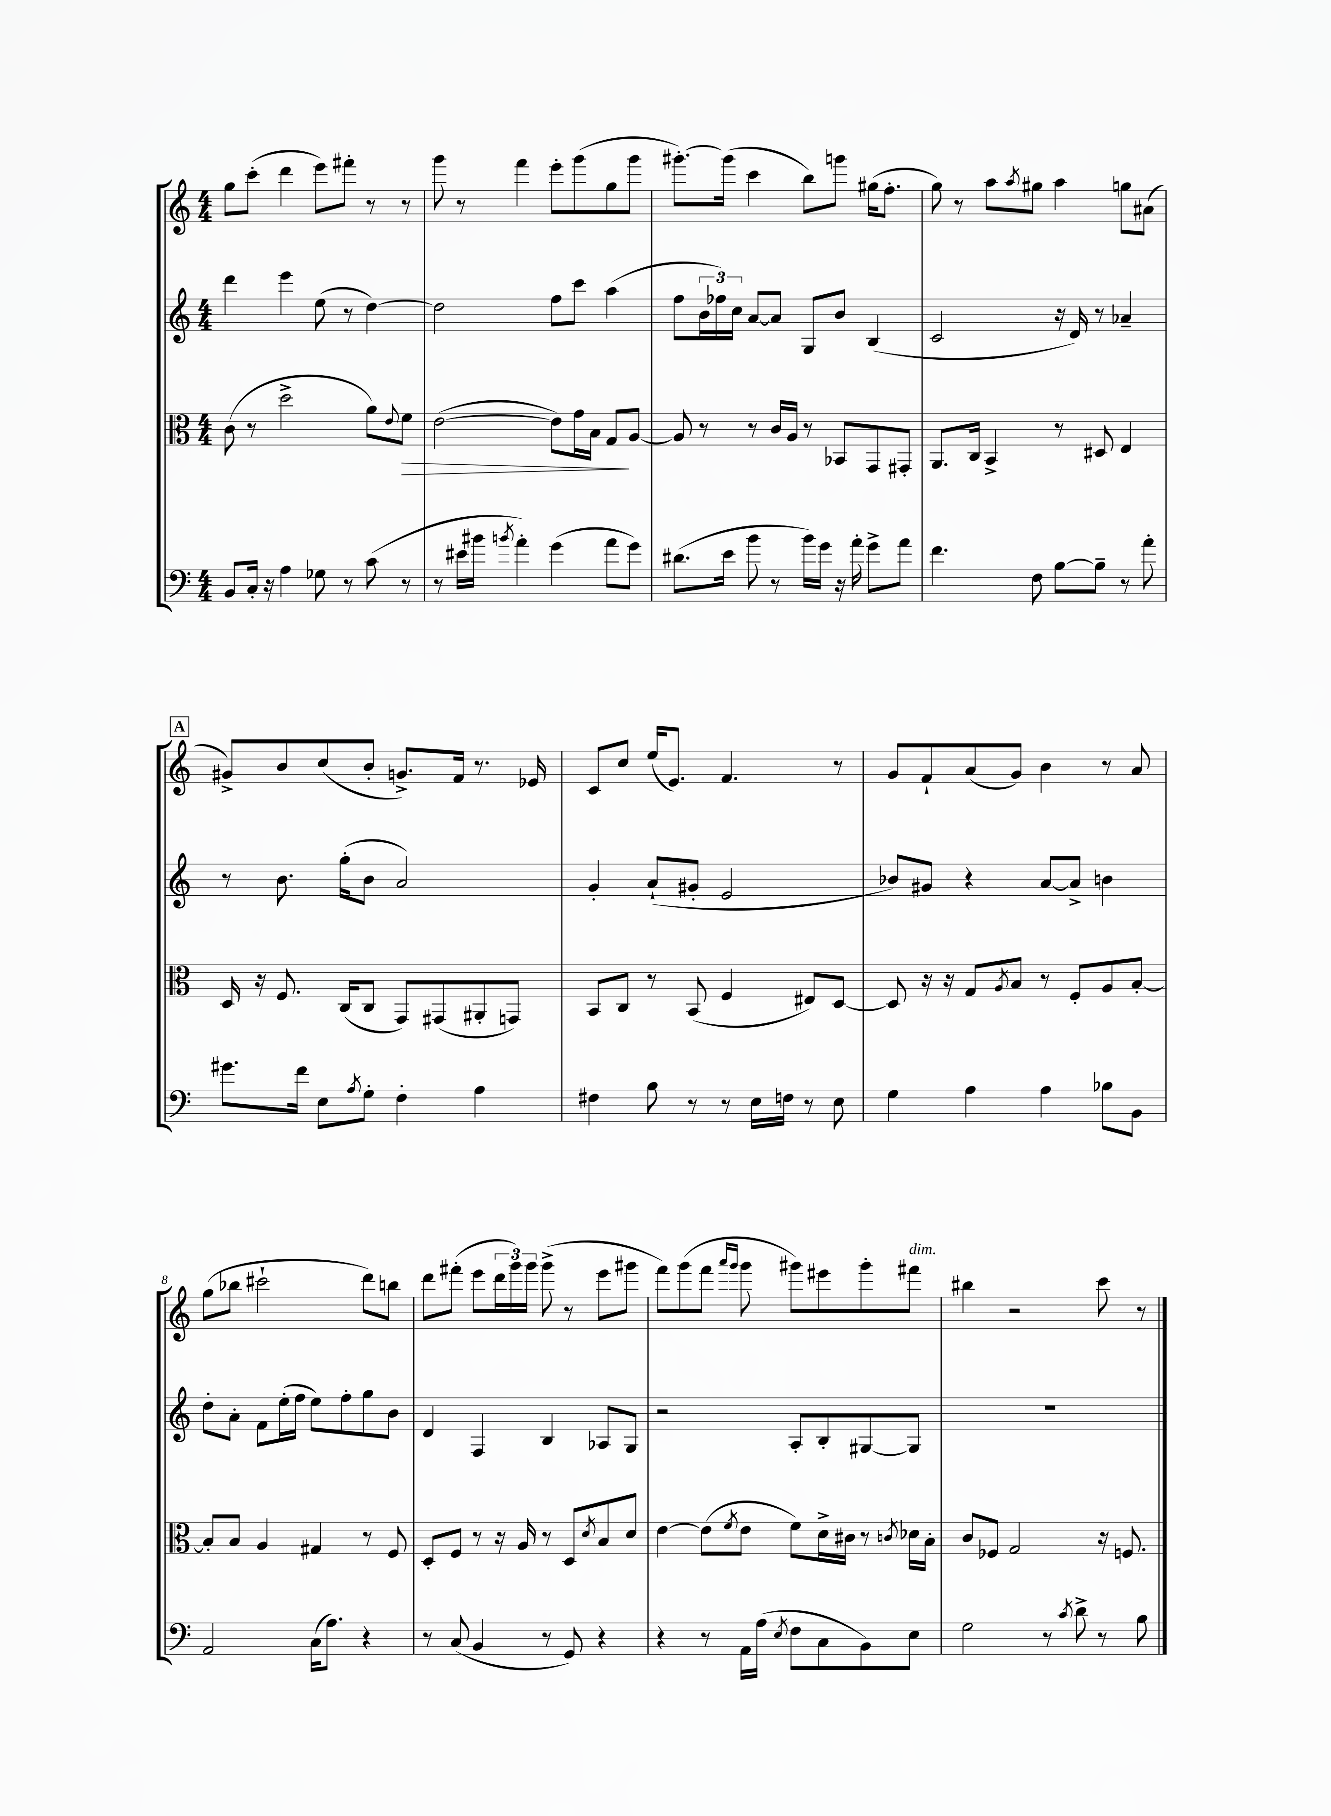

**kern	**kern	**kern	**kern
*staff4	*staff3	*staff2	*staff1
*clefF4	*clefC3	*clefG2	*clefG2
*k[]	*k[]	*k[]	*k[]
*M4/4	*M4/4	*M4/4	*M4/4
8BB	(8c	4ddd	8gg
16C'	8r	.	(8ccc'
16r	.	.	.
4A	2dd^	4eee	4ddd
8G-	.	(8ee	8eee)
8r	.	8r	8fff#'
(8c	8a)	[4dd)	8r
.	8qqe	.	.
8r	8f	.	8r
=	=	=	=
8r	([2e	2dd]	8ggg
16e#	.	.	8r
16b#	.	.	.
8qb	.	.	.
4a')	.	.	4fff
(4g	8e])	8ff	8eee'
.	16g	8ccc	(8ggg
.	16B	.	.
8a	8G	(4aa	8gg
8g)	[8A	.	8ggg
=	=	=	=
(8.d#	8A]	8ff	[8.ggg#')
.	8r	24b	.
.	.	24ff-)	.
16e	.	.	(16ggg#]
.	.	24cc	.
8b	8r	[8a	4ccc
8r	16c	8a]	.
.	16A	.	.
16b)	8r	8G	8bb)
16g	.	.	.
16r	8BB-	8b	8ggg
16a'	.	.	.
8g^	8GG	(4B	(16gg#
.	.	.	8.ff'
8a	8GG#'	.	.
=	=	=	=
4.f	8.AA	2c	8gg)
.	.	.	8r
.	16C	.	.
.	4BB^	.	8aa
.	.	.	8qaa
8F	.	.	8gg#
[8B	8r	16r	4aa
.	.	16d)	.
8B~]	8D#	8r	.
8r	4E	4a-~	8gg
8a'	.	.	(8a#
=	=	=	=
8.g#	16D	8r	8g#^)
.	16r	.	.
.	8.F	8.b	8b
16f	.	.	.
8E	.	.	(8cc
.	(16C	(16gg'	.
8qA	.	.	.
8G'	8C	8b	8b'
4F'	8GG)	2a)	8.g^)
.	(8GG#	.	.
.	.	.	16f
4A	8AA#'	.	8.r
.	8GG)	.	.
.	.	.	16e-
=	=	=	=
4F#	8BB	4g'	8c
.	8C	.	8cc
8B	8r	(8a`	(16ee
.	.	.	8.e)
8r	(8BB	8g#'	.
8r	4F	2e	4.f
16E	.	.	.
16F	.	.	.
8r	8E#)	.	.
8E	[8D	.	8r
=	=	=	=
4G	8D]	8b-)	8g
.	16r	8g#	8f`
.	16r	.	.
4A	8G	4r	(8a
.	8qA	.	.
.	8B	.	8g)
4A	8r	[8a	4b
.	8F'	8a^]	.
8B-	8A	4b	8r
8BB	[8B'	.	8a
=	=	=	=
2AA	8B']	8dd'	(8gg
.	8B	8a'	8bb-
.	4A	8f	2ccc#`
.	.	(16ee'	.
.	.	16ff	.
(16C	4G#	8ee)	.
8.A)	.	.	.
.	.	8ff'	.
4r	8r	8gg	8ddd)
.	8F	8b	8bb
=	=	=	=
8r	8D'	4d	8ddd
(8C	8F	.	(8fff#'
4BB	8r	4F	8eee
.	16r	.	24ddd
.	.	.	24ggg)
.	16A	.	.
.	.	.	24ggg
8r	8r	4B	(8ggg^
8GG)	8D	.	8r
.	8qd	.	.
4r	8B	8A-	8eee
.	8d	8G	8ggg#
=	=	=	=
4r	[4e	2r	8fff)
.	.	.	(8ggg
8r	(8e]	.	8fff
.	.	.	16qqaaa
.	8qf	.	16qqggg
16AA	8e	.	8ggg
(16A	.	.	.
8qE	.	.	.
8F	8f)	8A'	8ggg#)
8C	16d^	8B'	8eee#
.	16c#	.	.
8BB)	8r	[8G#	8ggg#'
.	8qc	.	.
8E	16d-	8G#]	8fff#
.	16B'	.	.
=	=	=	=
2G	8c	1r	4bb#
.	8F-	.	.
.	2G	.	2r
8r	.	.	.
8qc	.	.	.
8d^	.	.	.
8r	16r	.	8ccc
.	8.F	.	.
8B	.	.	8r
==	==	==	==
*-	*-	*-	*-
